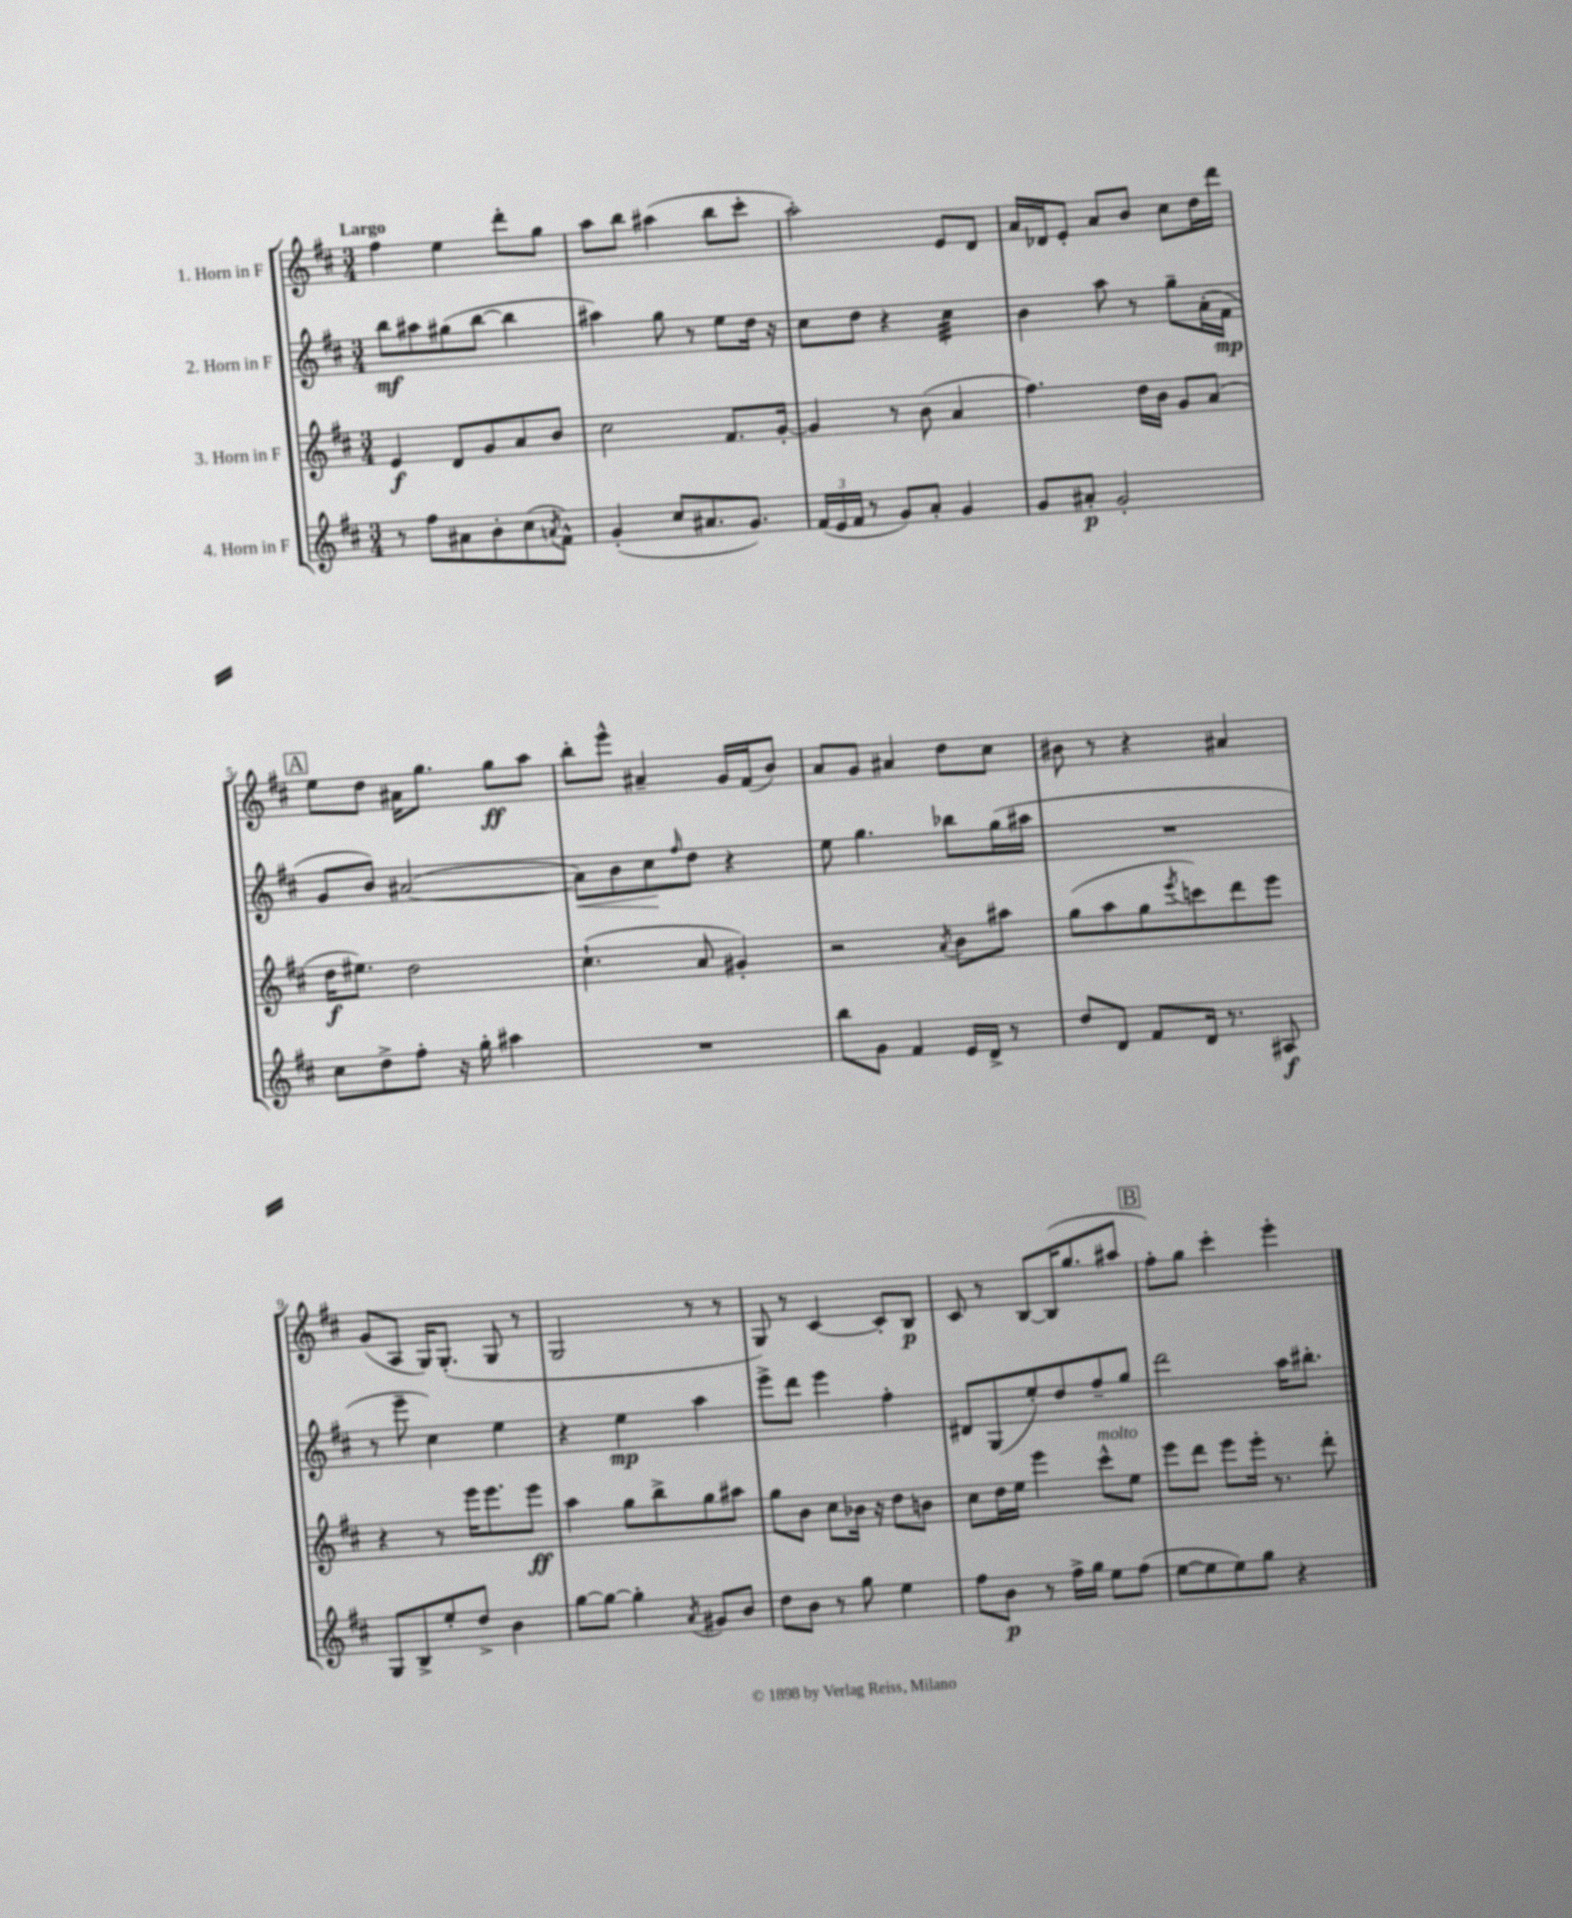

**kern	**kern	**kern	**kern
*staff4	*staff3	*staff2	*staff1
*clefG2	*clefG2	*clefG2	*clefG2
*k[f#c#]	*k[f#c#]	*k[f#c#]	*k[f#c#]
*M3/4	*M3/4	*M3/4	*M3/4
8r	4e	8bb	4ff#
8ff#	.	8aa#	.
8a#	8d	(8gg#	4ee
8b'	8g	[8bb	.
(8cc#	8a	4bb]	8ddd'
8qa	.	.	.
8f#^^)	8b	.	8gg
=	=	=	=
(4g'	2cc#	4aa#)	8aa
.	.	.	8bb
8cc#	.	8gg	(4aa#
8.a#	.	8r	.
.	8.f#	8ee	8bb
8.g)	.	.	.
.	.	16dd	8ccc#'
.	[16g'	16r	.
=	=	=	=
(24f#	4g]	8cc#	2aa')
24e	.	.	.
24f#	.	.	.
8r	.	8dd	.
8g)	8r	4r	.
8a'	(8b	.	.
4g	4a	4cc#	8e
.	.	.	8d
=	=	=	=
8g	4.ff#)	4b	16a
.	.	.	16d-
8a#'	.	.	8e'
2g'	.	8aa	8a
.	16dd	8r	8b
.	16b	.	.
.	8g	8gg~	8cc#
.	(8a	(16a'	16dd
.	.	16f#	16ddd
=	=	=	=
8cc#	16dd	8g	8ee
.	8.ee#)	.	.
8dd^	.	8b)	8dd
8ff#'	2dd	([2a#	16a#
.	.	.	8.gg
16r	.	.	.
16gg'	.	.	.
4aa#	.	.	8gg
.	.	.	8aa
=	=	=	=
2.r	(4.cc#`	8a#])	8bb'
.	.	8b	8eee^^
.	.	8cc#	4a#~
.	.	16qqff#	.
.	8a	8dd	.
.	4g#')	4r	16g
.	.	.	(16f#
.	.	.	8b)
=	=	=	=
8bb	2r	8ee	8a
8g	.	4.gg	8g
4f#	.	.	4a#
.	8qa	.	.
16e	8b	8bb-	8dd
16d^	.	.	.
8r	8aa#	(16gg	8cc#
.	.	16aa#	.
=	=	=	=
8dd	(8gg	2.r	8b#
8d	8aa	.	8r
8f#	8gg	.	4r
.	8qeee	.	.
16d	8ccc)	.	.
8.r	.	.	.
.	8ddd	.	4a#
8A#	8eee	.	.
=	=	=	=
8G	4r	8r	(8g
8B^	.	8eee~	8A
8ee'	8r	4cc#)	16G)
.	.	.	(8.G'
8dd^	16eee	.	.
.	8.eee	.	.
4b	.	4ee	8G
.	8eee	.	8r
=	=	=	=
[8gg	4aa	4r	2G
8gg_	.	.	.
4gg']	8gg	4ee	.
.	8bb^	.	.
8qa	.	.	.
8g#	8gg	4aa	8r
8b	8aa#	.	8r
=	=	=	=
8dd	8gg	8eee^	8G)
8b	8b	8ddd	8r
8r	8cc#	4eee	[4c#
8gg	16b-	.	.
.	16r	.	.
4ee	8dd	4ff#'	8c#']
.	8b	.	8B
=	=	=	=
8ff#	8cc#	8d#	8c#
8b	16dd	(8G	8r
.	16ee	.	.
8r	4eee	8ee')	[8B
16ff#^	.	8dd	(16B]
16gg	.	.	8.gg
8ee	8ccc#^^	8ff#~	.
(8ff#	8ee	8gg	8aa#
=	=	=	=
[8ee	8eee	2ddd	8ff#')
8ee]	8ddd	.	8gg
8ee)	8eee	.	4ccc#'
8gg	16eee'	.	.
.	8.r	.	.
4r	.	16aa	4eee'
.	.	8.bb#'	.
.	8ddd'	.	.
==	==	==	==
*-	*-	*-	*-
